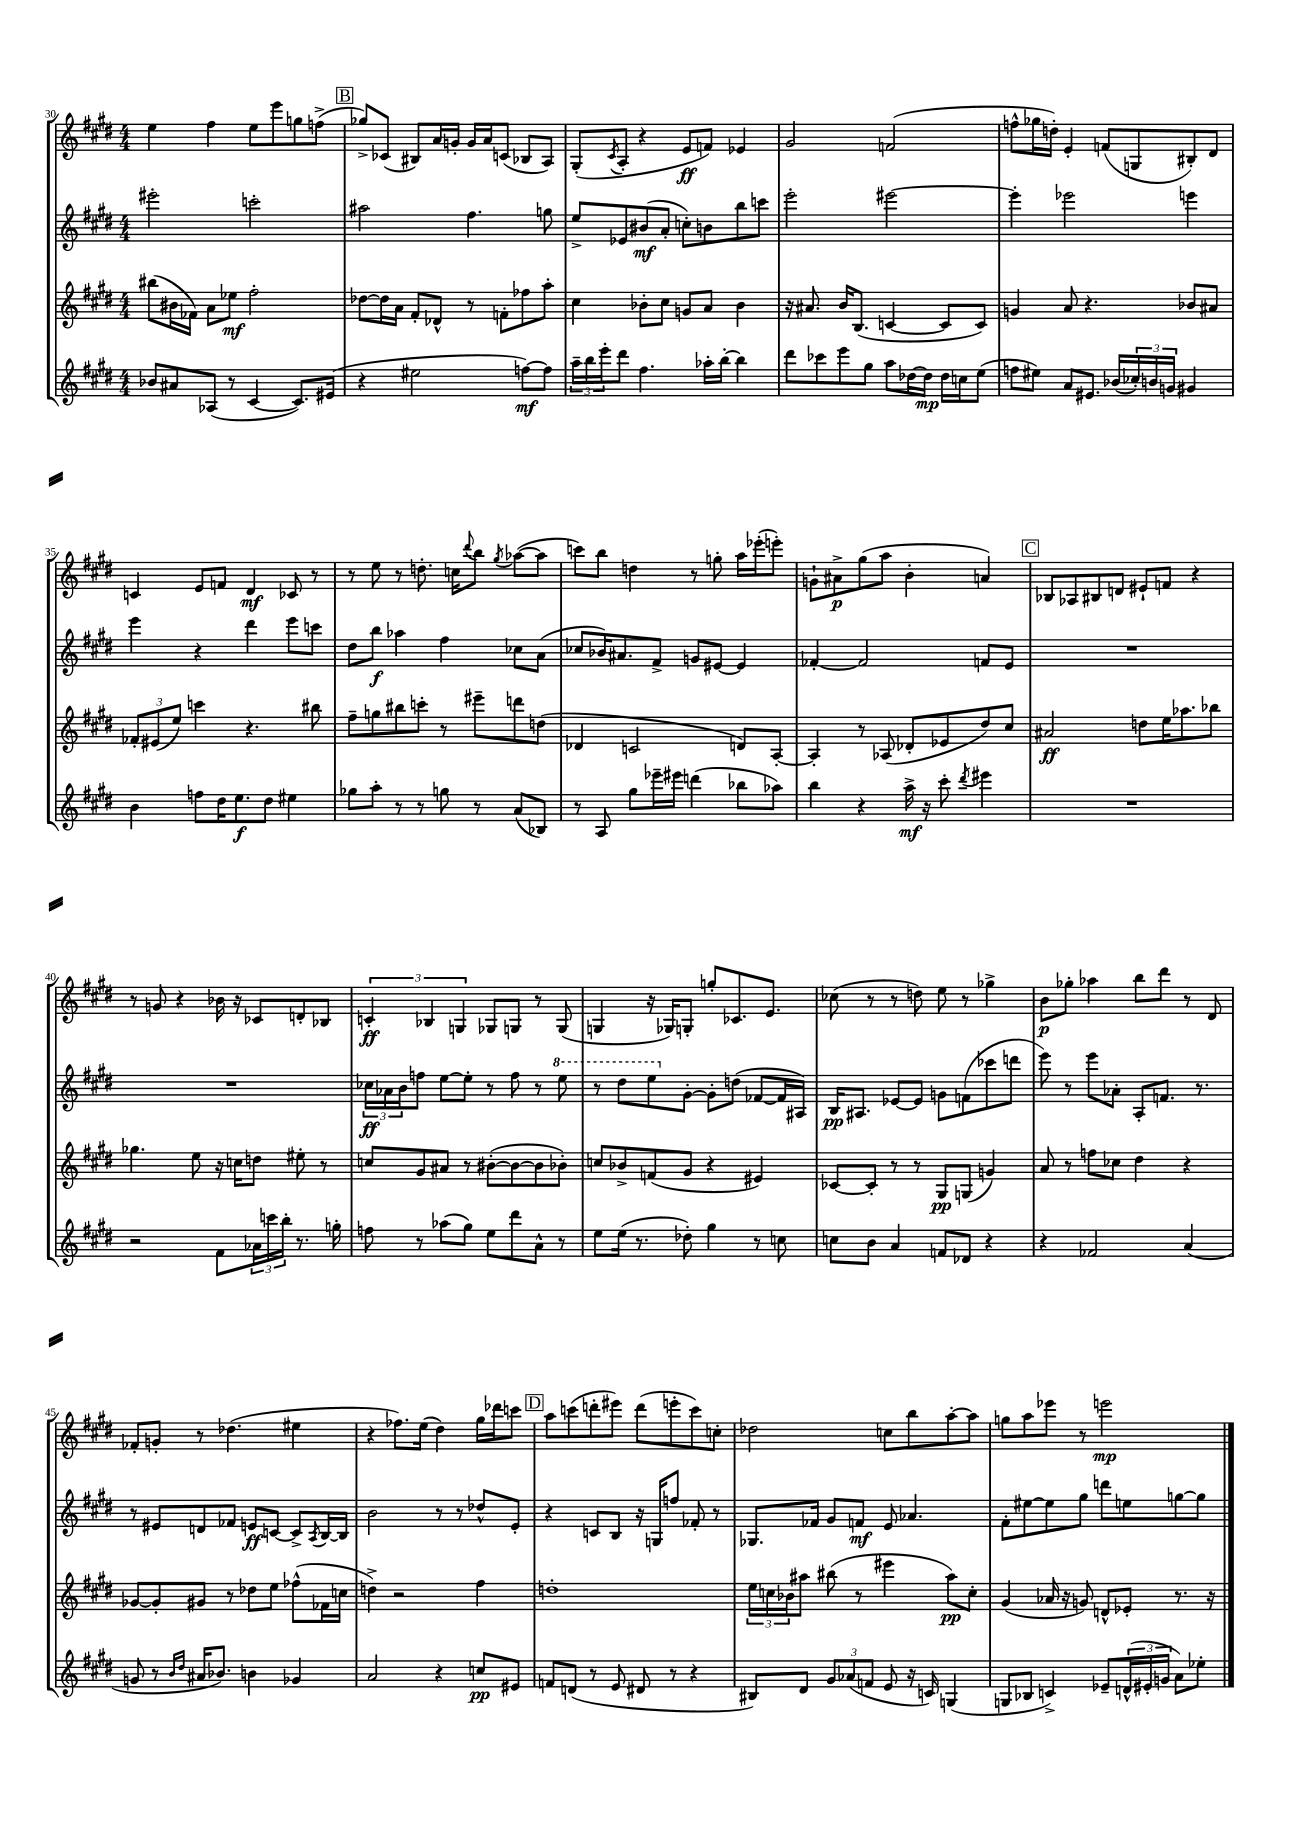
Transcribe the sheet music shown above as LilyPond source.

<<
\new StaffGroup <<
\new Staff = "s0" {
    \clef treble \key e \major \numericTimeSignature \time 4/4
    e''4 fis''4 e''8 e'''8 g''8 f''8->( |
    \mark \markup { \box "B" } ges''8->) ces'8( bis8) a'16 g'16-. g'16 a'16 c'8( bes8 a8) |
    gis8-.( \acciaccatura { cis'8 } a8-. r4 e'8\ff f'8) ees'4 |
    gis'2 f'2( |
    f''8-^ ges''16 d''16-.) e'4-. f'8( g8 bis8-.) dis'8 |
    c'4 e'8 f'8 dis'4\mf ces'8 r8 |
    r8 e''8 r8 d''8.-. c''16 \appoggiatura { dis'''8 } b''8 \acciaccatura { gis''8 } aes''8~( aes''8 |
    c'''8) b''8 d''4 r8 g''8-. a''16 ees'''16-.( e'''8-.) |
    g'8-! ais'8->\p gis''8( a''8 b'4-. a'4) |
    \mark \markup { \box "C" } bes8 aes8 bis8 d'8 eis'8-! f'8 r4 |
    r8 g'8 r4 bes'16 r16 ces'8 d'8-. bes8 |
    \tuplet 3/2 { c'4-.\ff bes4 g4 } ges8 g8 r8 g8( |
    g4 r16 ges16) g8-. g''8-. ces'8. e'8. |
    ces''8( r8 r8 d''8) e''8 r8 ges''4-> |
    b'8\p ges''8-. aes''4 b''8 dis'''8 r8 dis'8 |
    fes'8-. g'8-. r8 des''4.( eis''4 |
    r4 fes''8.) e''16( dis''4) gis''16 des'''16 c'''8 |
    \mark \markup { \box "D" } a''8 c'''8( d'''8-. eis'''8) d'''8( e'''8-. c'''8) c''8-. |
    des''2 c''8 b''8 a''8~-. a''8 |
    g''8 a''8 ees'''8 r8 e'''2\mp \bar "|." |
}
\new Staff = "s1" {
    \clef treble \key e \major \numericTimeSignature \time 4/4
    eis'''2-. c'''2-. |
    \mark \markup { \box "B" } ais''2 fis''4. g''8 |
    e''8-> ees'8 bis'8\mf( a'8-. c''8-.) b'8 b''8 c'''8 |
    e'''2-. eis'''2~ |
    eis'''4-. ees'''2 e'''4 |
    e'''4 r4 dis'''4 e'''8 c'''8 |
    dis''8 b''8\f aes''4 fis''4 ces''8 a'8( |
    ces''8 bes'16) ais'8. fis'8-> g'8 eis'8~ eis'4 |
    fes'4~-. fes'2 f'8 e'8 |
    \mark \markup { \box "C" } R1 |
    R1 |
    \tuplet 3/2 { ces''16\ff aes'16 b'16 } f''8 e''8~ e''8-. r8 f''8 r8 \ottava #1 e'''8 |
    r8 dis'''8 e'''8 \ottava #0 gis'8~-. gis'8-. d''8( fes'8~ fes'16 ais16) |
    b16\pp ais8. ees'8~ ees'8 g'8 f'8( ces'''8 d'''8 |
    e'''8) r8 e'''8 aes'8-. a8-. f'8. r8. |
    r8 eis'8 d'8 fes'8 e'8\ff c'8~ c'8-> \acciaccatura { a8 } b16~ b16 |
    b'2 r8 r8 des''8-^ e'8-. |
    \mark \markup { \box "D" } r4 c'8 b8 r16 g16 f''8 fes'8-. r8 |
    ges8. fes'16 gis'8 f'8\mf e'8 aes'4. |
    fis'8-. eis''8~ eis''8 gis''8 d'''8 e''8 g''8~ g''8 \bar "|." |
}
\new Staff = "s2" {
    \clef treble \key e \major \numericTimeSignature \time 4/4
    bis''8( bis'16 fes'16) a'8 ees''8\mf fis''2-. |
    \mark \markup { \box "B" } des''8~ des''16 a'16 fis'8-. des'8-^ r8 f'8-. fes''8 a''8-. |
    cis''4 bes'8-. cis''8 g'8 a'8 bes'4 |
    r16 ais'8. b'16 b8.( c'4~ c'8 c'8) |
    g'4 a'8 r4. bes'8 ais'8 |
    \tuplet 3/2 { fes'8-. eis'8( e''8) } c'''4 r4. bis''8 |
    fis''8-- g''8 bis''8 c'''8-. r8 eis'''8-- d'''8 d''8( |
    des'4 c'2 d'8) a8~-. |
    a4-. r8 aes8( des'8-. ees'8 dis''8) cis''8 |
    \mark \markup { \box "C" } ais'2\ff d''8 e''16 aes''8. bes''8 |
    ges''4. e''8 r16 c''16 d''8 eis''8-. r8 |
    c''8 gis'8 ais'8 r8 bis'8~-.( bis'8~ bis'8 bes'8-.) |
    c''8 bes'8-> f'8( gis'8 r4 eis'4) |
    ces'8~ ces'8-. r8 r8 gis8\pp g8( g'4) |
    a'8 r8 f''8 ces''8 dis''4 r4 |
    ges'8~ ges'8-. gis'8 r8 des''8 e''8 fes''8-^( fes'16 c''16 |
    d''4->) r2 fis''4 |
    \mark \markup { \box "D" } d''1-. |
    \tuplet 3/2 { e''16 c''16 bes'16 } ais''8 bis''8( r8 eis'''4 ais''8\pp) c''8-. |
    gis'4( aes'16 r16 g'8) d'8-^ ees'8-. r8. r16 \bar "|." |
}
\new Staff = "s3" {
    \clef treble \key e \major \numericTimeSignature \time 4/4
    bes'8 ais'8 aes8( r8 cis'4~ cis'8.) eis'16( |
    \mark \markup { \box "B" } r4 eis''2 f''8~\mf) f''8 |
    \tuplet 3/2 { a''16-- b''16 e'''16-. } dis'''8 fis''4. aes''16-. b''16~-. b''4 |
    dis'''8 ces'''8 e'''8 gis''8 a''8 des''16~ des''16\mp des''16 c''16 e''8( |
    f''8 eis''8) a'8 eis'8. bes'16( \tuplet 3/2 { ces''16-.) b'16 g'16 } gis'4 |
    b'4 f''8 dis''16 e''8.\f dis''8 eis''4 |
    ges''8 a''8-. r8 r8 g''8 r8 a'8( bes8) |
    r8 a8 gis''8 ees'''16-- eis'''16 d'''4( bes''8 aes''8) |
    b''4 r4 a''16->\mf r16 cis'''8-. \acciaccatura { dis'''8 } eis'''4 |
    \mark \markup { \box "C" } R1 |
    r2 fis'8 \tuplet 3/2 { aes'16 c'''16 b''16-. } r8. g''16-. |
    f''8 r8 aes''8( gis''8) e''8 dis'''8 a'8-^ r8 |
    e''8 e''16( r8. des''8-.) gis''4 r8 c''8 |
    c''8 b'8 a'4 f'8 des'8 r4 |
    r4 fes'2 a'4( |
    g'8 r8 \grace { b'16 dis''16 } ais'16 bes'8.) b'4 ges'4 |
    a'2 r4 c''8\pp eis'8 |
    \mark \markup { \box "D" } f'8 d'8( r8 e'8 dis'8 r8 r4 |
    bis8) dis'8 \tuplet 3/2 { gis'8 aes'8( f'8 } e'8 r16 c'16) g4( |
    g8 bes8 c'4->) ees'8-- \tuplet 3/2 { d'16-^( eis'16-. g'16 } a'8) ees''8-. \bar "|." |
}
>>
>>
\layout { \context { \Score currentBarNumber = #30 } }
